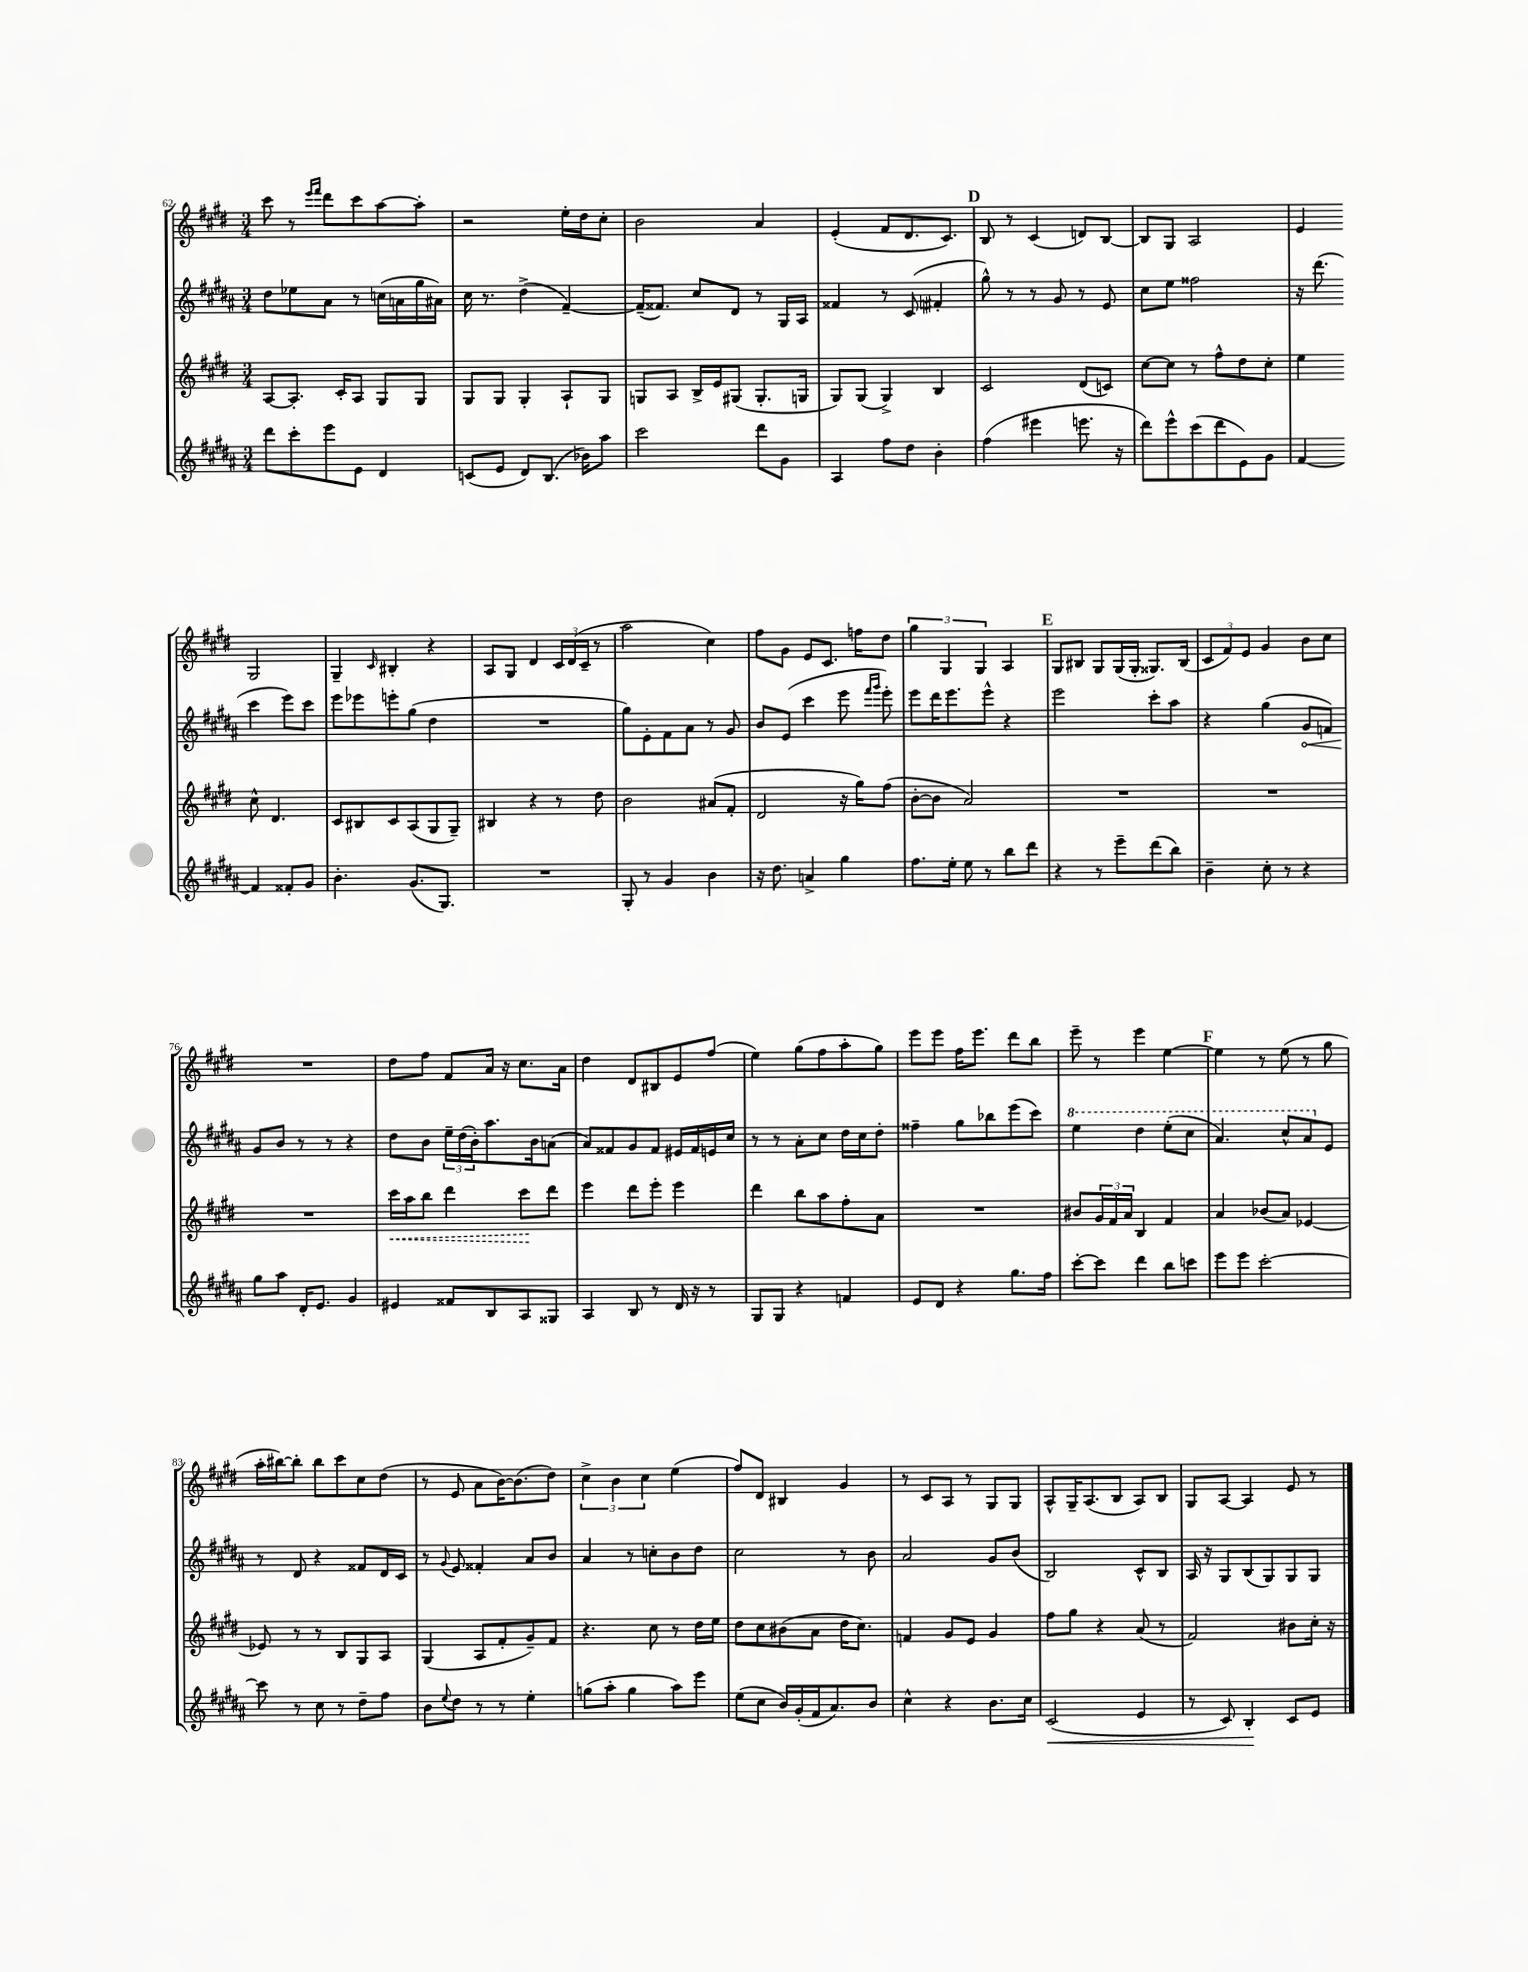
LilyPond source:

<<
\new StaffGroup <<
\new Staff = "s0" {
    \clef treble \key e \major \numericTimeSignature \time 3/4
    cis'''8 r8 \grace { e'''16 fis'''16 } dis'''8 cis'''8 a''8~ a''8-. |
    r2 e''16-. dis''16 cis''8-. |
    b'2 a'4 |
    e'4-.( fis'8 dis'8. cis'8.) |
    \mark \markup { \bold "D" } b8 r8 cis'4( d'8) b8~ |
    b8 gis8 a2 |
    e'4 gis2 |
    gis4-- \grace { cis'16 } bis4-. r4 |
    a8 gis8 dis'4 \tuplet 3/2 { cis'16 dis'16( cis'16-- } r8 |
    a''2 cis''4) |
    fis''8 gis'8 e'8 cis'8. f''16 dis''8 |
    \tuplet 3/2 { gis''4 gis4 gis4 } a4 |
    \mark \markup { \bold "E" } gis8 bis8 gis8 gis16( gis16-. gisis8.) bis16( |
    \tuplet 3/2 { cis'8 fis'8) e'8 } gis'4 b'8 cis''8 |
    R2. |
    dis''8 fis''8 fis'8 a'16 r16 cis''8. a'16 |
    dis''4 dis'8 bis8 e'8 fis''8( |
    e''4) gis''8( fis''8 a''8-. gis''8) |
    e'''8 e'''8 fis''16 e'''8. dis'''8 b''8 |
    e'''8-- r8 e'''4 e''4~ |
    \mark \markup { \bold "F" } e''4 r8 e''8( r8 gis''8 |
    a''16-. bis''16~) bis''8-. bis''8 cis'''8 cis''8 dis''8( |
    r8 e'8 a'8 b'16~) b'8.( dis''8) |
    \tuplet 3/2 { cis''4-> b'4 cis''4 } e''4( |
    fis''8) dis'8 bis4 gis'4 |
    r8 cis'8 a8 r8 gis8 gis8 |
    a8-^ gis16-- a8.( b8 a8) b8 |
    gis8 a8~ a4 e'8 r8 \bar "|." |
}
\new Staff = "s1" {
    \clef treble \key b \major \numericTimeSignature \time 3/4
    dis''8 ees''8 ais'8 r8 c''16( a'16 gis''16 ais'16) |
    cis''16 r8. dis''4->( fis'4~--) |
    fis'16--( fisis'8.) cis''8 dis'8 r8 gis16 ais16 |
    fisis'4 r8 cis'8( fis'4-. |
    \mark \markup { \bold "D" } gis''8-^) r8 r8 gis'8 r8 e'8 |
    cis''8 e''8 fisis''2 |
    r16 dis'''8.( cis'''4 e'''8) cis'''8 |
    e'''8 ees'''8 e'''8-. gis''8( dis''4 |
    R2. |
    gis''8) e'8-. fis'8 ais'8 r8 gis'8 |
    b'8 e'8( cis'''4 e'''8 \grace { fis'''16 gis'''16 } e'''8-.) |
    e'''8 dis'''16 e'''8. e'''8-^ r4 |
    \mark \markup { \bold "E" } e'''2 cis'''8-. ais''8 |
    r4 gis''4( \once \override Hairpin.circled-tip = ##t gis'8\< f'8) |
    gis'8\! b'8 r8 r8 r4 |
    dis''8 b'8 \tuplet 3/2 { e''16-- dis''16( b'16-.) } ais''8. b'16 a'8( |
    ais'8) fisis'8 gis'8 fisis'8 eis'16 fisis'16 e'16 cis''16 |
    r8 r8 ais'8-. cis''8 dis''16 cis''16 dis''8-. |
    fisis''4-- gis''8 bes''8 e'''8( cis'''8) |
    \ottava #1 e'''4 dis'''4 e'''8-.( cis'''8 |
    \mark \markup { \bold "F" } ais''4.) cis'''8-^ ais''8 \ottava #0 e'8 |
    r8 dis'8 r4 fisis'8 dis'16 cis'16 |
    r8 \appoggiatura { gis'8 } e'8 fisis'4-. ais'8 b'8 |
    ais'4 r8 c''8-. b'8 dis''8 |
    cis''2 r8 b'8 |
    ais'2 gis'8 b'8( |
    b2) cis'8-^ b8 |
    ais16 r16 gis8 b8( gis8) gis8 gis8 \bar "|." |
}
\new Staff = "s2" {
    \clef treble \key e \major \numericTimeSignature \time 3/4
    a8~ a8.-. cis'16-. a8 gis8 gis8 |
    gis8 gis8 gis4-. a8-! gis8 |
    g8 a8 b16-> e'16 gis8( gis8.-. g16 |
    gis8) gis8( gis4->) b4 |
    \mark \markup { \bold "D" } cis'2 dis'8( c'8) |
    cis''8~ cis''8 r8 fis''8-^ dis''8 cis''8-. |
    e''4 cis''8-^ dis'4. |
    cis'8 bis8 cis'8 a8( gis8 gis8--) |
    bis4 r4 r8 dis''8 |
    b'2 ais'8( fis'8-. |
    dis'2 r16 gis''16) fis''8( |
    b'8~-. b'8 a'2) |
    \mark \markup { \bold "E" } R2. |
    R2. |
    R2. |
    \once \override Hairpin.style = #'dashed-line cis'''16\< a''16 b''8 dis'''4 cis'''8\! dis'''8 |
    e'''4 dis'''8 e'''8-. e'''4 |
    dis'''4 b''8 a''8 fis''8-. a'8 |
    R2. |
    bis'8 \tuplet 3/2 { gis'16 fis'16 a'16 } b4 fis'4 |
    \mark \markup { \bold "F" } a'4 bes'8( a'8) ees'4~ |
    ees'8 r8 r8 b8 gis8 a8 |
    gis4( a8 fis'8-. gis'8--) fis'8 |
    r4. cis''8 r8 dis''16 e''16 |
    dis''8 cis''8 bis'8( a'8 dis''16 cis''8.) |
    f'4 gis'8 e'8 gis'4 |
    fis''8 gis''8 r4 a'8( r8 |
    fis'2) bis'8 cis''16-. r16 \bar "|." |
}
\new Staff = "s3" {
    \clef treble \key b \major \numericTimeSignature \time 3/4
    dis'''8 cis'''8-. e'''8 e'8 dis'4 |
    c'8( e'8 dis'8) b8.( bes'16) ais''8 |
    cis'''2 dis'''8 gis'8 |
    ais4 fis''8 dis''8 b'4-. |
    \mark \markup { \bold "D" } fis''4( eis'''4 e'''8. r16 |
    dis'''8) e'''8-^ cis'''8( dis'''8 e'8) gis'8 |
    fis'4~ fis'4 fisis'8-. gis'8 |
    b'4.-. gis'8.( gis8.) |
    R2. |
    gis8-. r8 gis'4 b'4 |
    r16 dis''8. a'4-> gis''4 |
    fis''8. e''16-. e''8 r8 b''8 dis'''8 |
    \mark \markup { \bold "E" } r4 r8 e'''8-- dis'''8( b''8) |
    b'4-- cis''8-. r8 r4 |
    gis''8 ais''8 dis'16-. e'8. gis'4 |
    eis'4 fisis'8 b8 ais8 gisis8 |
    ais4 b8 r8 dis'16 r16 r8 |
    gis8 gis8 r4 f'4 |
    e'8 dis'8 r4 gis''8. fis''16 |
    cis'''8~-. cis'''8 dis'''4 b''8 c'''8 |
    \mark \markup { \bold "F" } e'''8 e'''8 cis'''2~-. |
    cis'''8 r8 cis''8 r8 dis''8-- fis''8 |
    b'8 \appoggiatura { e''8 } dis''8 r8 r8 e''4-. |
    g''8( ais''8-. g''4 ais''8) e'''8 |
    e''8( cis''8 b'16) gis'16-.( fis'16 ais'8.) b'8 |
    cis''4-^ r4 b'8. cis''16 |
    cis'2\<( e'4 |
    r8 cis'8) b4-.\! cis'8 e'8 \bar "|." |
}
>>
>>
\layout { \context { \Score currentBarNumber = #62 } }
